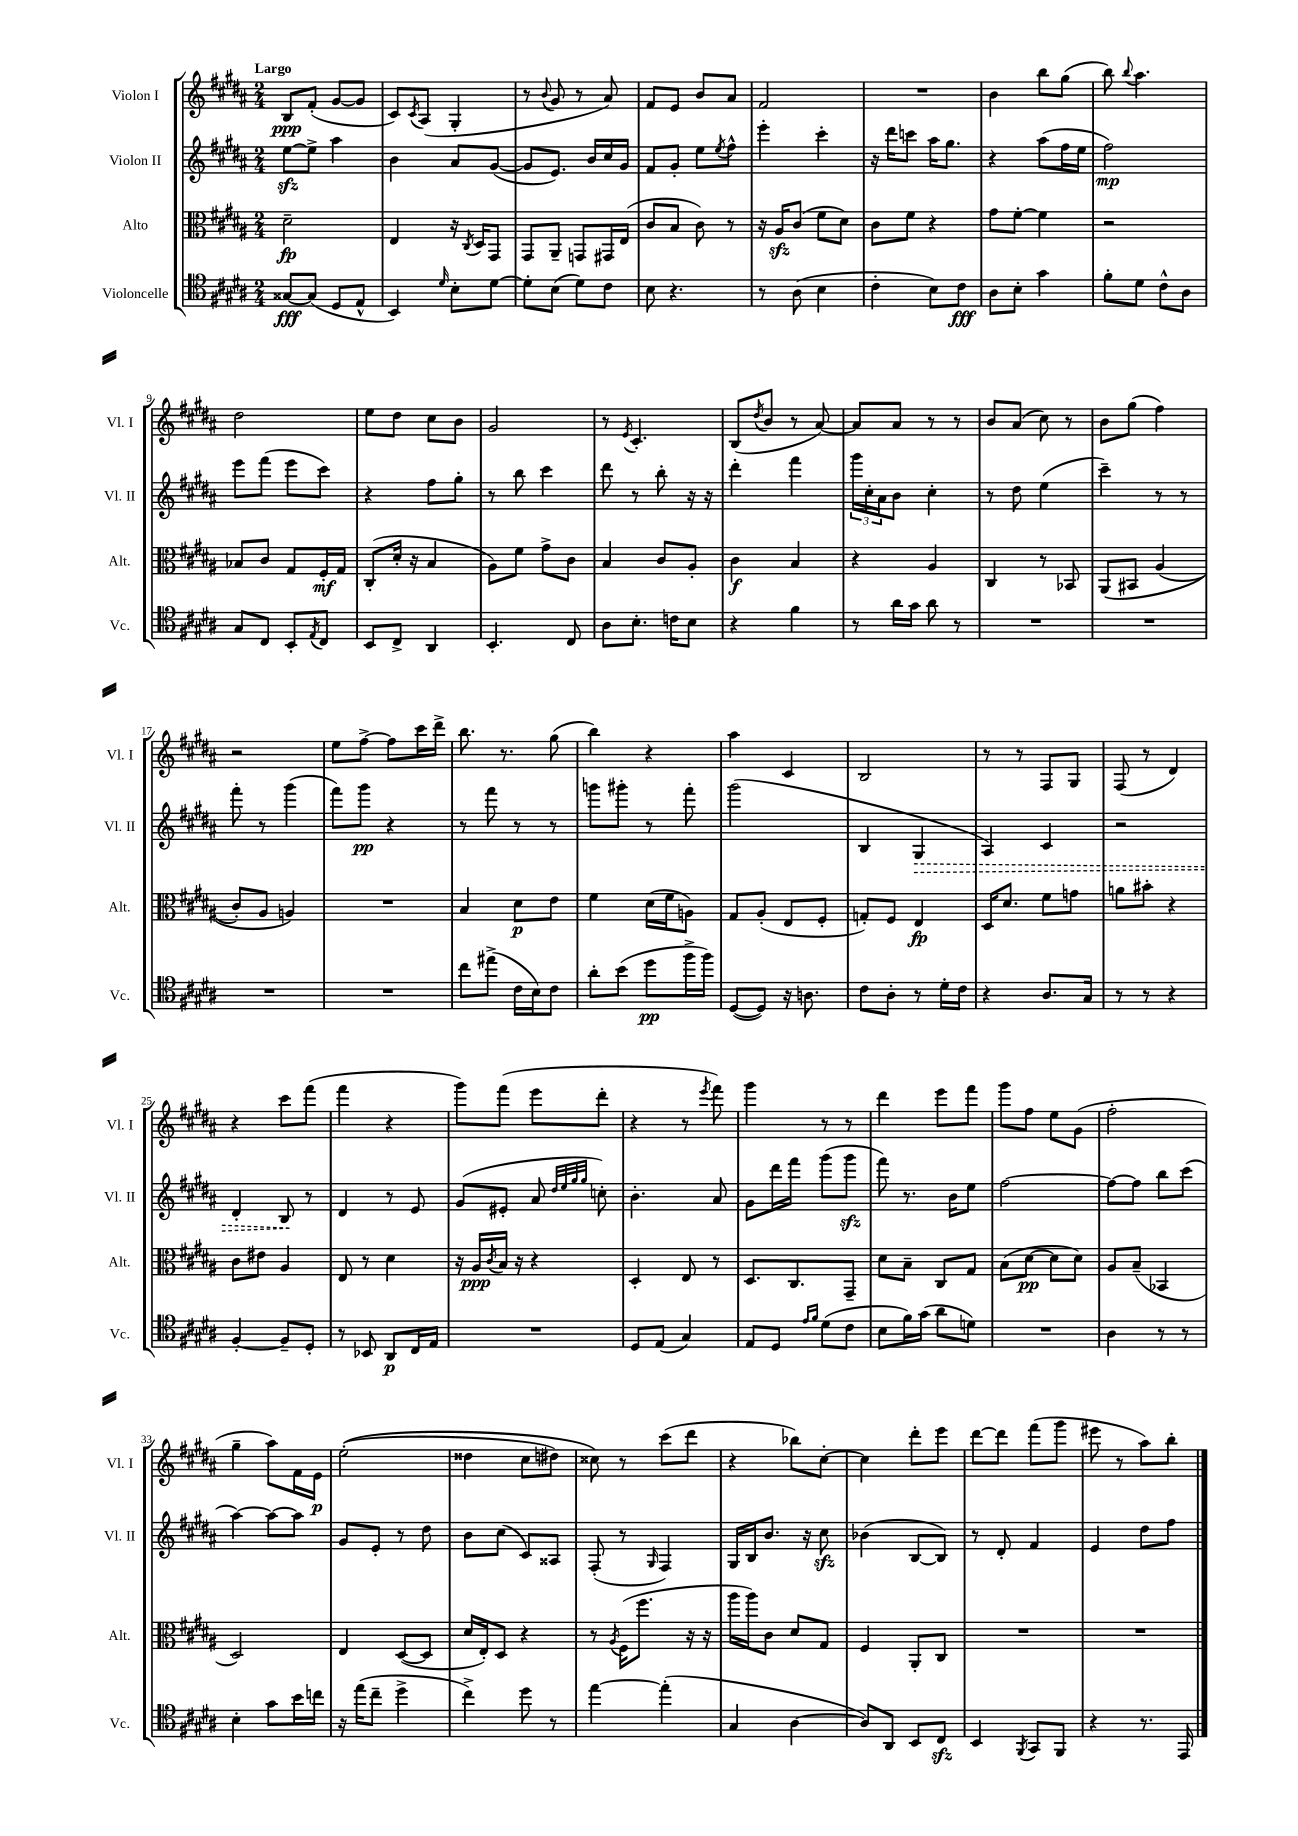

**kern	**kern	**kern	**kern
*staff4	*staff3	*staff2	*staff1
*clefC4	*clefC3	*clefG2	*clefG2
*k[f#c#g#d#a#]	*k[f#c#g#d#a#]	*k[f#c#g#d#a#]	*k[f#c#g#d#a#]
*M2/4	*M2/4	*M2/4	*M2/4
[8G##	2d#~	[8ee	8B
(8G##]	.	8ee^]	(8f#'
8D#	.	4aa#	[8g#
8E^^	.	.	8g#]
=	=	=	=
4BB)	4E	4b	8c#)
.	.	.	8qc#
.	.	.	(8A#
16qqd#	.	.	.
8B'	16r	8a#	4G#'
.	8qC#	.	.
.	16D#	.	.
[8d#	8GG#	([8g#	.
=	=	=	=
8d#']	8GG#	8g#]	8r
.	.	.	8qqb
(8B	8AA#~	8.e)	8g#
8d#)	8GG	.	8r
.	.	16b	.
8c#	16GG#	16cc#	8a#)
.	(16E	16g#	.
=	=	=	=
8B	8c#	8f#	8f#
4.r	8B	8g#'	8e
.	8c#)	8ee	8b
.	.	8qee	.
.	8r	8ff#^^	8a#
=	=	=	=
8r	16r	4eee'	2f#
.	16A#	.	.
(8A#	(8c#	.	.
4B	8f#	4ccc#'	.
.	8d#)	.	.
=	=	=	=
4c#'	8c#	16r	2r
.	.	16ddd#	.
.	8f#	8ccc	.
8B)	4r	16aa#	.
.	.	8.gg#	.
8c#	.	.	.
=	=	=	=
8A#	8g#	4r	4b
8B'	[8f#'	.	.
4g#	4f#]	(8aa#	8bb
.	.	16ff#	(8gg#
.	.	16ee	.
=	=	=	=
8f#'	2r	2ff#)	8bb)
.	.	.	8qqbb
8d#	.	.	4.aa#
8c#^^	.	.	.
8A#	.	.	.
=	=	=	=
8G#	8B-	8eee	2dd#
8C#	8c#	(8fff#	.
8BB'	8G#	8eee	.
8qE	.	.	.
8C#	16F#'	8ccc#)	.
.	16G#	.	.
=	=	=	=
8BB	(8C#'	4r	8ee
8C#^	16d#'	.	8dd#
.	16r	.	.
4AA#	4B	8ff#	8cc#
.	.	8gg#'	8b
=	=	=	=
4.BB'	8A#)	8r	2g#
.	8f#	8bb	.
.	8g#^	4ccc#	.
8C#	8c#	.	.
=	=	=	=
8A#	4B	8ddd#	8r
.	.	.	8qe
8.B'	.	8r	4.c#'
.	8c#	8bb'	.
16c	.	.	.
8B	8A#'	16r	.
.	.	16r	.
=	=	=	=
4r	4c#	4ddd#'	(8B
.	.	.	8qdd#
.	.	.	8b
4f#	4B	4fff#	8r
.	.	.	[8a#)
=	=	=	=
8r	4r	24ggg#	8a#]
.	.	24cc#'	.
.	.	24a#	.
16a#	.	8b	8a#
16g#	.	.	.
8a#	4A#	4cc#'	8r
8r	.	.	8r
=	=	=	=
2r	4C#	8r	8b
.	.	8dd#	(8a#
.	8r	(4ee	8cc#)
.	8BB-	.	8r
=	=	=	=
2r	&(8AA#	4ccc#~)	8b
.	8BB#	.	(8gg#
.	(4A#	8r	4ff#)
.	.	8r	.
=	=	=	=
2r	8c#')	8fff#'	2r
.	8A#	8r	.
.	4A&)	(4ggg#	.
=	=	=	=
2r	2r	8fff#)	8ee
.	.	8ggg#	[8ff#^
.	.	4r	8ff#]
.	.	.	16ccc#
.	.	.	16ddd#^
=	=	=	=
8cc#	4B	8r	8.bb
(8ee#^	.	8fff#	.
.	.	.	8.r
16c#	8d#	8r	.
16B)	.	.	.
8c#	8e	8r	(8gg#
=	=	=	=
8a#'	4f#	8ggg	4bb)
(8b	.	8ggg#'	.
8dd#	(16d#	8r	4r
.	16f#	.	.
16ff#^	8A)	8fff#'	.
16ff#)	.	.	.
=	=	=	=
([8D#	8G#	(2ggg#	4aa#
8D#])	(8A#'	.	.
16r	8E	.	4c#
8.A	.	.	.
.	8F#'	.	.
=	=	=	=
8c#	8G')	4B	2B
8A#'	8F#	.	.
8r	4E	4G#	.
16d#'	.	.	.
16c#	.	.	.
=	=	=	=
4r	16D#	4A#)	8r
.	8.d#	.	.
.	.	.	8r
8.A#	8f#	4c#	8F#
.	8g	.	8G#
16G#	.	.	.
=	=	=	=
8r	8a	2r	(8F#
8r	8b#'	.	8r
4r	4r	.	4d#)
=	=	=	=
[4F#'	8c#	4d#'	4r
.	8e#	.	.
8F#~]	4A#	8B	8ccc#
8D#'	.	8r	(8fff#
=	=	=	=
8r	8E	4d#	4fff#
8BB-	8r	.	.
8AA#	4d#	8r	4r
16C#	.	8e	.
16E	.	.	.
=	=	=	=
2r	16r	(8g#	8ggg#)
.	16A#	.	.
.	8qc#	.	.
.	16B	8e#'	(8fff#
.	16r	.	.
.	4r	8a#	8eee
.	.	32qqdd#	.
.	.	32qqee	.
.	.	32qqgg#	.
.	.	32qqgg#	.
.	.	8cc')	8ddd#'
=	=	=	=
8D#	4D#'	4.b'	4r
(8E	.	.	.
4G#)	8E	.	8r
.	.	.	8qeee
.	8r	8a#	8fff#)
=	=	=	=
8E	8.D#	8g#	4ggg#
8D#	.	16ddd#	.
.	8.C#	16fff#	.
16qqe	.	.	.
16qqf#	.	.	.
(8d#	.	(8ggg#	8r
8c#	8GG#~	8ggg#	8r
=	=	=	=
8B	8d#	8fff#)	4ddd#
16f#)	8B~	8.r	.
(16g#	.	.	.
8a#	8C#	.	8eee
.	.	16b	.
8d)	8G#	8ee	8fff#
=	=	=	=
2r	(8B	[2ff#	8ggg#
.	[8d#	.	8ff#
.	8d#]	.	8ee
.	8d#)	.	(8g#
=	=	=	=
4A#	8A#	8ff#_	2ff#'
.	(8B~	8ff#]	.
8r	4BB-	8bb	.
8r	.	(8ccc#	.
=	=	=	=
4B'	2D#)	[4aa#)	4gg#~
8g#	.	8aa#_	8aa#)
16b	.	8aa#]	16f#
16cc	.	.	16e
=	=	=	=
16r	4E	8g#	&((2ee'
(16ee	.	.	.
8cc#~	.	8e'	.
4dd#^	([8D#	8r	.
.	8D#]	8dd#	.
=	=	=	=
4cc#^)	16d#	8b	4dd##
.	16E')	.	.
.	8D#	(8cc#	.
8dd#	4r	8c#)	8cc#
8r	.	8A##	8dd#)
=	=	=	=
[4ee	8r	(8F#'	8cc##&)
.	8qA#	.	.
.	(16F#	8r	8r
.	8.ff#	.	.
.	.	16qqG#	.
(4ee']	.	4F#)	(8ccc#
.	16r	.	8ddd#
.	16r	.	.
=	=	=	=
4G#	16aa#	16G#	4r
.	16aa#)	16B	.
.	8c#	8.b	.
[4A#	8d#	.	8bb-)
.	.	16r	.
.	8G#	8cc#	[8cc#'
=	=	=	=
8A#])	4F#	(4b-	4cc#]
8AA#	.	.	.
8BB	8AA#'	[8B	8ddd#'
8C#	8C#	8B])	8eee
=	=	=	=
4BB	2r	8r	[8ddd#
.	.	8d#'	8ddd#]
8qFF#	.	.	.
8GG#	.	4f#	(8fff#
8FF#	.	.	8ggg#
=	=	=	=
4r	2r	4e	8eee#
.	.	.	8r
8.r	.	8dd#	8aa#)
.	.	8ff#	8bb'
16EE	.	.	.
==	==	==	==
*-	*-	*-	*-
